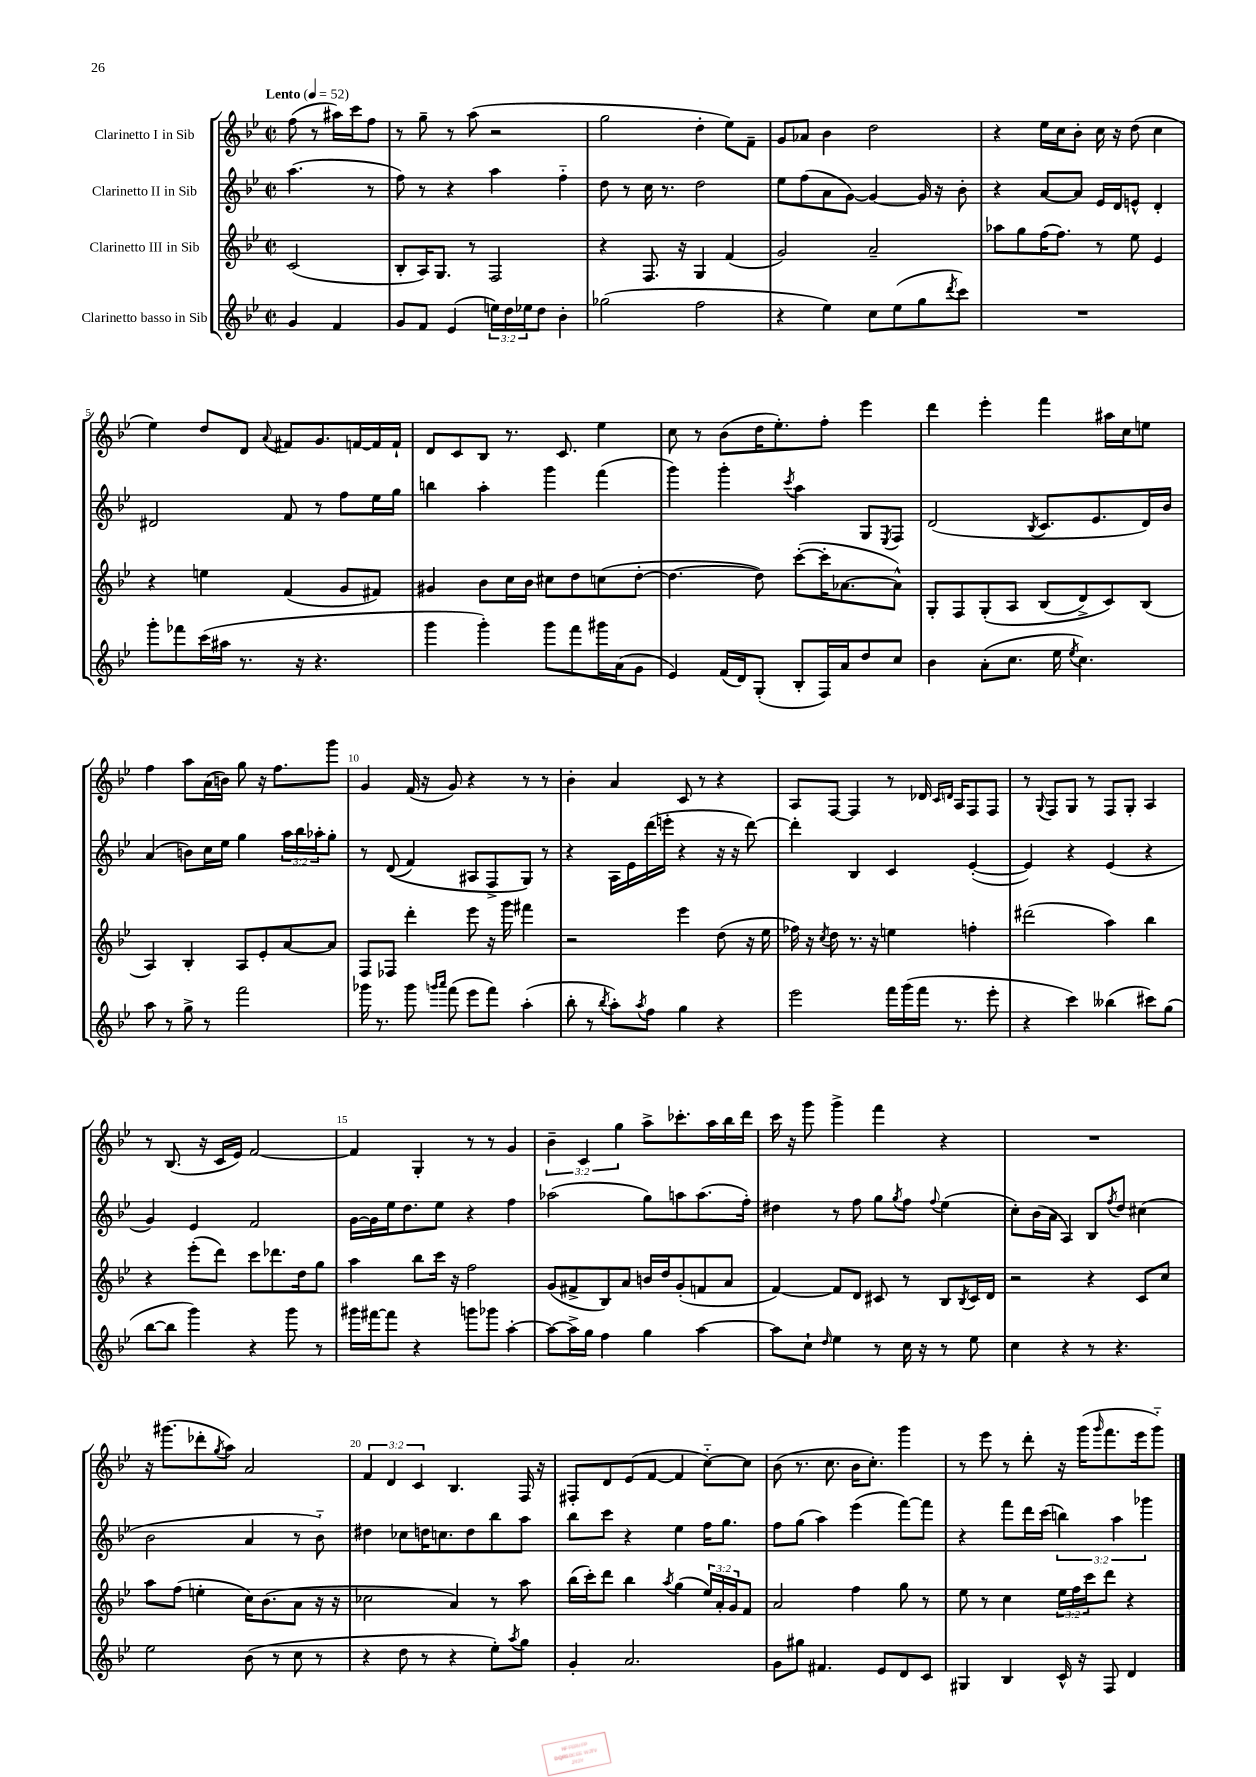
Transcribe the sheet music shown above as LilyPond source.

<<
\new StaffGroup <<
\new Staff = "s0" \with { instrumentName = "Clarinetto I in Sib" } {
    \clef treble \key bes \major \defaultTimeSignature \time 2/2 \override Staff.TupletNumber.text = #tuplet-number::calc-fraction-text \partial 2 \tempo "Lento" 4 = 52
    f''8( r8 ais''16) c'''16 f''8 |
    r8 g''8-- r8 a''8( r2 |
    g''2 d''4-. ees''8) f'8-- |
    g'8 aes'8 bes'4 d''2 |
    r4 ees''16 c''16 bes'8-. c''16 r16 d''8( c''4 |
    ees''4) d''8 d'8 \appoggiatura { a'8 } fis'8 g'8. f'16~ f'16 f'16-! |
    d'8 c'8 bes8 r8. c'8. ees''4 |
    c''8 r8 bes'8( d''16 ees''8.-.) f''8-. ees'''4 |
    d'''4 ees'''4-. f'''4 ais''16 c''16 e''8 |
    f''4 a''8 a'16( b'16) g''8 r16 f''8. g'''8 |
    g'4 f'16( r16 g'8) r4 r8 r8 |
    bes'4-. a'4 c'8 r8 r4 |
    a8 f8~ f4 r8 des'16 \grace { c'16 d'16 } a16 f8 f8 |
    r8 \appoggiatura { g8 } f8 g8 r8 f8 g8-. a4 |
    r8 bes8.( r16 c'16 ees'16) f'2~ |
    f'4 g4-. r8 r8 g'4 |
    \tuplet 3/2 { bes'4-- c'4 g''4 } a''8-> ces'''8.-. a''16 bes''16 d'''16 |
    c'''16 r16 g'''8 g'''4-> f'''4 r4 |
    R1 |
    r16 gis'''8.( des'''8-. \acciaccatura { g''8 } a''8) a'2 |
    \tuplet 3/2 { f'4 d'4 c'4 } bes4. f16 r16 |
    fis8-. d'8 ees'8( f'8~ f'4 c''8~-_) c''8 |
    bes'8( r8. c''8. bes'16 c''8.-.) g'''4 |
    r8 ees'''8 r8 d'''8-. r16 g'''16( \grace { g'''16 } f'''8. ees'''16 g'''8-_) \bar "|." |
}
\new Staff = "s1" \with { instrumentName = "Clarinetto II in Sib" } {
    \clef treble \key bes \major \defaultTimeSignature \time 2/2 \override Staff.TupletNumber.text = #tuplet-number::calc-fraction-text \partial 2
    a''4.( r8 |
    f''8) r8 r4 a''4 f''4-_ |
    d''8 r8 c''16 r8. d''2 |
    ees''8 f''8( a'8 g'8~) g'4~ g'16 r16 bes'8-. |
    r4 a'8~ a'8 ees'16 d'16 e'8-^ d'4-. |
    dis'2 f'8 r8 f''8 ees''16 g''16 |
    b''4 a''4-. g'''4 f'''4( |
    g'''4) g'''4-. \acciaccatura { c'''8 } a''4 g8 \acciaccatura { ees8 } f8 |
    d'2( \acciaccatura { bes8 } c'8. ees'8. d'16) bes'16 |
    a'4( b'8) c''16 ees''16 g''4 \tuplet 3/2 { a''16 bes''16 aes''16-. } g''8-. |
    r8 d'8(\( f'4) ais8 f8-> g8\) r8 |
    r4 a16 ees'16 d'''16( e'''16-. r4 r16 r16 d'''8~) |
    d'''4-. bes4 c'4 ees'4~-.( |
    ees'4) r4 ees'4( r4 |
    g'4) ees'4 f'2 |
    g'16~ g'16 ees''16 d''8. ees''8 r4 f''4 |
    aes''2( g''8) a''8 a''8.( f''16-.) |
    dis''4 r8 f''8 g''8 \acciaccatura { g''8 } f''8 \appoggiatura { f''8 } ees''4( |
    c''8-.) bes'16( a'16 a4) bes8 \acciaccatura { f''8 } d''8 cis''4( |
    bes'2 a'4 r8 bes'8-_) |
    dis''4 ces''8 d''16 c''8. d''8 bes''8 a''8 |
    bes''8 c'''8 r4 ees''4 f''16 g''8. |
    f''8 g''8( a''4) ees'''4( f'''8~) f'''8 |
    r4 f'''8 d'''16 c'''16( \tuplet 3/2 { b''4) a''4 ges'''4 } \bar "|." |
}
\new Staff = "s2" \with { instrumentName = "Clarinetto III in Sib" } {
    \clef treble \key bes \major \defaultTimeSignature \time 2/2 \override Staff.TupletNumber.text = #tuplet-number::calc-fraction-text \partial 2
    c'2( |
    bes8-. a16) g8. r8 f2 |
    r4 f8. r16 g4 f'4( |
    g'2) a'2-- |
    aes''8 g''8 f''16( f''8.) r8 ees''8 ees'4 |
    r4 e''4 f'4( g'8 fis'8) |
    gis'4 bes'8 c''16 bes'16 cis''8 d''8 c''8( d''8~-. |
    d''4.~ d''8) c'''8~-.( c'''16-. aes'8.~ aes'8-^) |
    g8-. f8 g8-.\( a8 bes8( d'8->) c'8\) bes8( |
    a4) bes4-. a8 ees'8-. a'8~ a'8 |
    f8 fes8 d'''4-. ees'''8 r16 g'''16 fis'''4 |
    r2 ees'''4 d''8( r16 ees''16 |
    fes''16) r16 \acciaccatura { c''8 } d''8 r8. r16 e''4 f''4-. |
    dis'''2( a''4) bes''4 |
    r4 ees'''8-.( d'''8) c'''8 des'''8. d''16 g''8 |
    a''4 bes''8 c'''16 r16 f''2 |
    g'8( fis'8-> bes8) a'8 b'16 d''16 g'8-.( f'8 a'8 |
    f'4~) f'8 d'8 cis'8 r8 bes8 \acciaccatura { bes8 } cis'16 d'16 |
    r2 r4 c'8 c''8 |
    a''8 f''8( e''4-. c''16) bes'8.( a'8 r16 r16 |
    ces''2 a'4) r8 a''8 |
    bes''16( c'''16-.) d'''8 bes''4 \acciaccatura { a''8 } g''4( \tuplet 3/2 { ees''16) a'16-. g'16 } f'8 |
    a'2 f''4 g''8 r8 |
    ees''8 r8 c''4 \tuplet 3/2 { ees''16 f''16 c'''16 } d'''8 r4 \bar "|." |
}
\new Staff = "s3" \with { instrumentName = "Clarinetto basso in Sib" } {
    \clef treble \key bes \major \defaultTimeSignature \time 2/2 \override Staff.TupletNumber.text = #tuplet-number::calc-fraction-text \partial 2
    g'4 f'4 |
    g'8 f'8 ees'4( \tuplet 3/2 { e''16) d''16 ees''16 } d''8 bes'4-. |
    ges''2( f''2 |
    r4 ees''4) c''8 ees''8( g''8 \acciaccatura { d'''8 } c'''8) |
    R1 |
    g'''8-. fes'''8 c'''16( ais''16 r8. r16 r4. |
    g'''4 g'''4-.) g'''8 f'''8 gis'''16 a'16( g'8 |
    ees'4) f'16( d'16) g8-.( bes8-. f16) a'16 d''8 c''8 |
    bes'4 a'8-.( c''8. ees''16 \acciaccatura { ees''8 } c''4.) |
    a''8 r8 g''8-> r8 f'''2 |
    ges'''16 r8. ges'''8 \grace { g'''16 a'''16 } f'''8( ees'''8 f'''8) a''4-.( |
    bes''8-. r8 \acciaccatura { bes''8 } a''8-.) \acciaccatura { a''8 } f''8 g''4 r4 |
    ees'''2 f'''16 g'''16( f'''16 r8. ees'''8-. |
    r4 c'''4) beses''4( cis'''8) g''8( |
    bes''8~ bes''8 g'''4) r4 g'''8 r8 |
    gis'''16 fis'''16~ fis'''8 r4 g'''8 ges'''8 a''4~-. |
    a''8~ a''16-> g''16 f''4 g''4 a''4~ |
    a''8 c''8-! \grace { d''16 } ees''4 r8 c''16 r16 r8 ees''8 |
    c''4 r4 r8 r4. |
    ees''2 bes'8( r8 c''8 r8 |
    r4 d''8 r8 r4 ees''8-.) \acciaccatura { a''8 } g''8 |
    g'4-. a'2. |
    g'8 gis''8 fis'4. ees'8 d'8 c'8 |
    gis4 bes4 c'16-^ r16 f8 d'4 \bar "|." |
}
>>
>>
\layout { \context { \Score \override BarNumber.break-visibility = ##(#f #t #t) barNumberVisibility = #(every-nth-bar-number-visible 5) } }
